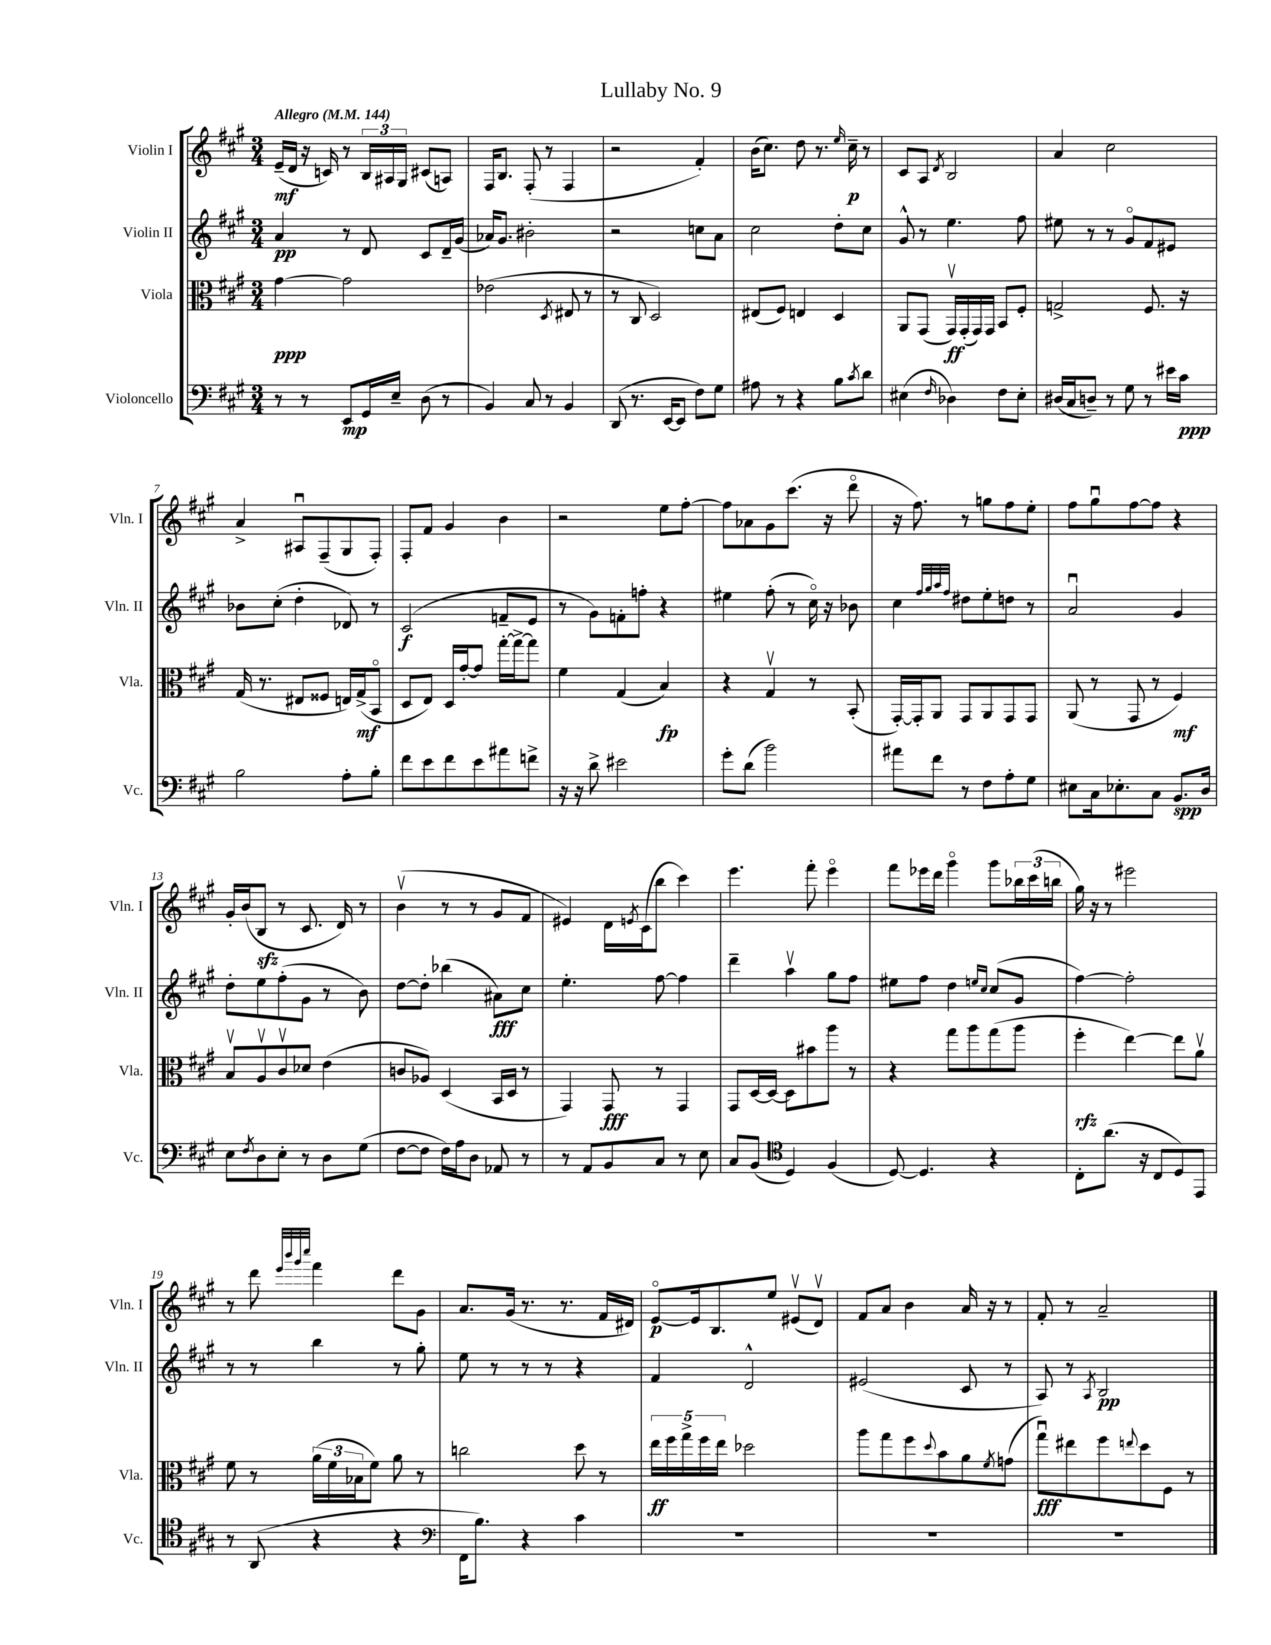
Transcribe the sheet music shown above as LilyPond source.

\header { title = "Lullaby No. 9" }
<<
\new StaffGroup <<
\new Staff = "s0" \with { instrumentName = "Violin I" shortInstrumentName = "Vln. I" } {
    \clef treble \key a \major \numericTimeSignature \time 3/4 \tempo "Allegro" 4 = 144
    e'16--\mf( d'16 r16 c'16) r8 \tuplet 3/2 { b16 ais16 gis16 } cis'8( a8) |
    fis16 b8. fis8-.( r8 fis4 |
    r2 fis'4-.) |
    b'16( cis''8.) d''8 r8. \grace { e''16 } cis''16--\p r8 |
    cis'8 a8 \acciaccatura { d'8 } b2 |
    a'4 cis''2 |
    a'4-> ais8\downbow fis8--( gis8 fis8-.) |
    fis8-. fis'8 gis'4 b'4 |
    r2 e''8 fis''8~-. |
    fis''8 aes'8 gis'8 cis'''8.( r16 d'''8\flageolet |
    r16 fis''8.) r8 g''8 fis''8 e''8-. |
    fis''8 gis''8\downbow fis''8~ fis''8 r4 |
    gis'16-. b'16( b8\sfz r8 cis'8. d'16) r8 |
    b'4\upbow( r8 r8 gis'8 fis'8 |
    eis'4) d'16 \acciaccatura { e'8 } cis'16( b''8 cis'''4) |
    e'''4. fis'''8-. e'''4\flageolet |
    fis'''8 ees'''16 d'''16 gis'''4\flageolet gis'''8 \tuplet 3/2 { bes''16 cis'''16( b''16 } |
    gis''16) r16 r8 eis'''2 |
    r8 d'''8 \grace { e'''32 b'''32 gis'''32 cis''''32 } fis'''4 d'''8 gis'8 |
    a'8. gis'16( r8. r8. fis'16 dis'16) |
    e'8~\flageolet\p e'16 b8. e''8 eis'8\upbow( d'8\upbow) |
    fis'8 a'8 b'4 a'16 r16 r8 |
    fis'8-. r8 a'2-- \bar "|." |
}
\new Staff = "s1" \with { instrumentName = "Violin II" shortInstrumentName = "Vln. II" } {
    \clef treble \key a \major \numericTimeSignature \time 3/4
    a'4\pp r8 d'8 cis'8 d'16-- gis'16( |
    aes'16) gis'8. bis'2-. |
    r2 c''8 a'8 |
    cis''2 d''8-. cis''8 |
    gis'8-^ r8 e''4. fis''8 |
    eis''8 r8 r8 gis'8\flageolet fis'8 eis'8 |
    bes'8 cis''8-.( d''4-. des'8) r8 |
    cis'2\f( f'8-- e'8 |
    r8 gis'8) f'8-. f''8-. r4 |
    eis''4 fis''8-.( r8 cis''16\flageolet) r16 bes'8 |
    cis''4 \grace { fis''32 gis''32 a''32 fis''32 } dis''8 e''8-. d''8 r8 |
    a'2\downbow gis'4 |
    d''8-. e''8 fis''8-.( gis'8 r8 b'8) |
    d''8~ d''8-. bes''4( ais'8\fff) cis''8 |
    e''4.-. fis''8~ fis''4 |
    d'''4-- a''4\upbow gis''8 fis''8 |
    eis''8 fis''8 d''4 \grace { e''16 cis''16 } cis''8( gis'8 |
    fis''4~) fis''2-. |
    r8 r8 b''4 r8 gis''8-. |
    e''8 r8 r8 r8 r4 |
    fis'4 d'2-^ |
    eis'2( cis'8 r8 |
    a8) r8 \acciaccatura { a8 } b2\pp \bar "|." |
}
\new Staff = "s2" \with { instrumentName = "Viola" shortInstrumentName = "Vla." } {
    \clef alto \key a \major \numericTimeSignature \time 3/4
    gis'4~\ppp gis'2 |
    ees'2( \acciaccatura { d8 } eis8 r8 |
    r8 cis8 d2) |
    eis8( fis8) e4 d4 |
    a,8 gis,8( gis,16\upbow\ff) gis,16-.( gis,16) gis,16 b,8 fis8-. |
    g2-> fis8. r16 |
    gis16( r8. eis8 fisis8 e16) gis16->\mf( b,8\flageolet |
    d8 e8) d16 gis'16~-. gis'8 gis''16~-. gis''16~-> gis''8 |
    fis'4 gis4( b4\fp) |
    r4 gis4\upbow r8 b,8-.( |
    gis,16~-.) gis,16-. a,8 gis,8 a,8 gis,8 gis,8 |
    a,8( r8 gis,8 r8 fis4\mf) |
    b8\upbow a8\upbow cis'8\upbow des'8 e'4( |
    c'8 aes8) d4( b,16 d16 r8 |
    gis,4) gis,8\fff r8 gis,4 |
    gis,8 d16~ d16~ d8 bis'8 a''8 r8 |
    r4 gis''8 a''8 gis''8( a''8 |
    fis''4-.\rfz e''4~) e''8 a'8\upbow |
    fis'8 r8 \tuplet 3/2 { a'16( fis'16 bes16 } fis'8) a'8 r8 |
    c''2 d''8 r8 |
    \tuplet 5/4 { e''16\ff fis''16 gis''16-> fis''16 e''16 } des''2 |
    a''8 gis''8 fis''8 \appoggiatura { d''8 } b'8 a'8 \acciaccatura { fis'8 } g'8( |
    gis''8\downbow\fff) eis''8 fis''8 \appoggiatura { e''8 } d''8 fis8 r8 \bar "|." |
}
\new Staff = "s3" \with { instrumentName = "Violoncello" shortInstrumentName = "Vc." } {
    \clef bass \key a \major \numericTimeSignature \time 3/4
    r8 r8 e,8\mp gis,16 e16-- d8( r8 |
    b,4) cis8 r8 b,4 |
    d,8( r8. e,16~ e,8 fis8) gis8 |
    ais8 r8 r4 b8 \acciaccatura { cis'8 } d'8 |
    eis4( \grace { fis16 } des4) fis8 eis8-. |
    dis16( cis16 d8--) r8 gis8 r8 eis'16 cis'16\ppp |
    b2 a8-. b8-. |
    fis'8 e'8 fis'8 e'8 ais'8 f'8-> |
    r16 r16 d'8-> eis'2 |
    gis'8-. d'8( b'2) |
    ais'8 fis'8 r8 fis8 a8-. gis8 |
    eis8 cis16 ees8.-. cis8 b,8.\spp d16 |
    e8 \acciaccatura { fis8 } d8 e8-. r8 d8 gis8( |
    fis8~ fis8 fis16) a16 d8 aes,8 r8 |
    r8 a,8 b,8 cis8 r8 e8 |
    cis8 b,8( \clef tenor d4) fis4( |
    d8~) d4. r4 |
    cis8-. a'8.( r16 cis8 d8) e,8 |
    r8 a,8( r4 r4 |
    \clef bass fis,16 b8.) r4 cis'4 |
    R2. |
    R2. |
    R2. \bar "|." |
}
>>
>>
